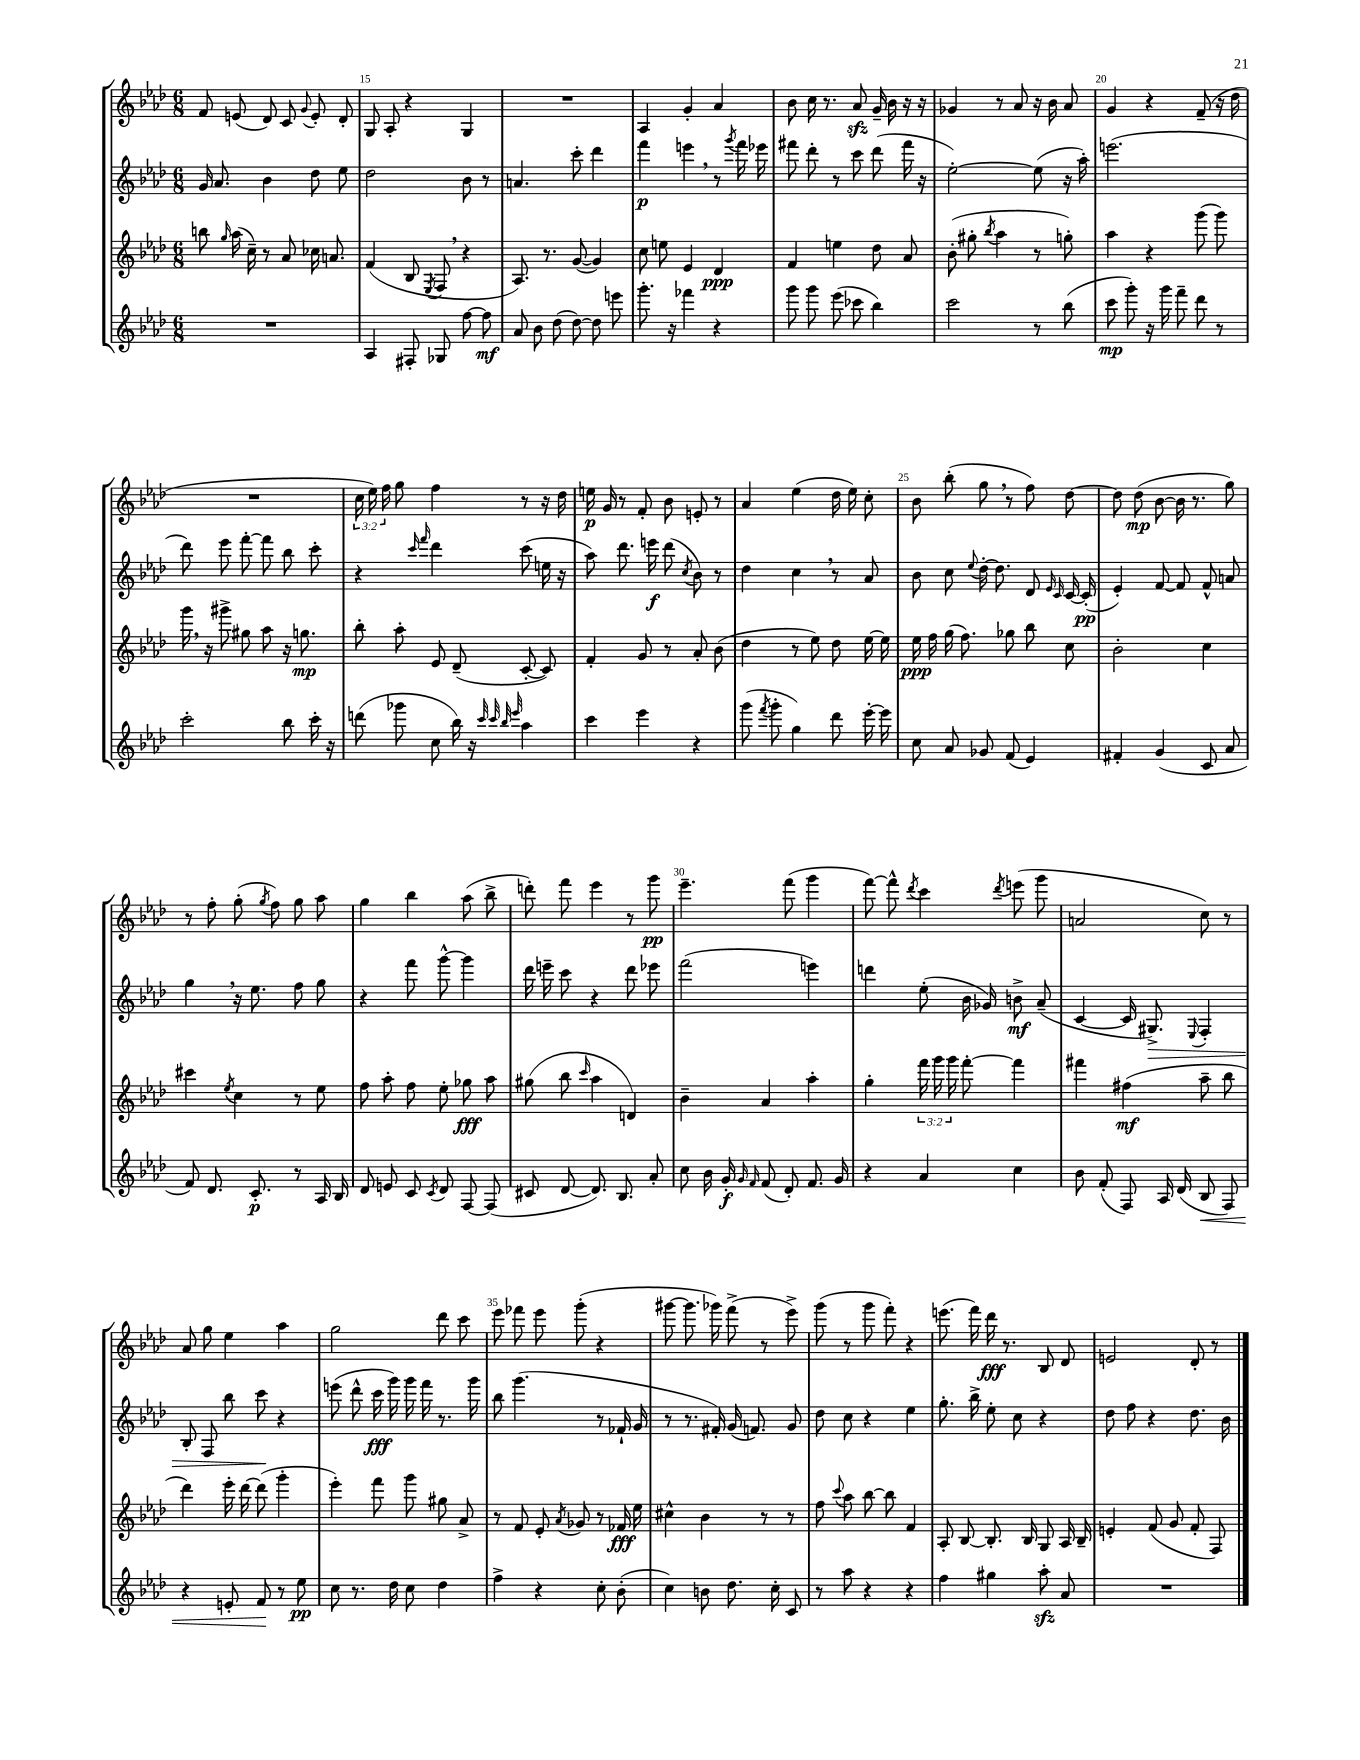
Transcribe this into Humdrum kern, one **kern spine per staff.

**kern	**kern	**kern	**kern
*staff4	*staff3	*staff2	*staff1
*clefG2	*clefG2	*clefG2	*clefG2
*k[b-e-a-d-]	*k[b-e-a-d-]	*k[b-e-a-d-]	*k[b-e-a-d-]
*M6/8	*M6/8	*M6/8	*M6/8
2.r	8bb	16g	8f
.	.	8.a-	.
.	16qqgg	.	.
.	(16aa-	.	(8e
.	16cc~)	.	.
.	8r	4b-	8d-)
.	8a-	.	8c
.	.	.	8qqg
.	16cc-	8dd-	8e'
.	8.a	.	.
.	.	8ee-	8d-'
=	=	=	=
4A-	(4f	2dd-	8G
.	.	.	8A-'
8F#'	8B-	.	4r
.	8qE-	.	.
8G-	8F	.	.
[8ff	4r	8b-	4G
8ff]	.	8r	.
=	=	=	=
8a-	8.A-)	4.a	2.r
8b-	.	.	.
.	8.r	.	.
(8dd-	.	.	.
[8dd-)	([8g	8ccc'	.
8dd-]	4g])	4ddd-	.
8eee	.	.	.
=	=	=	=
8.ggg'	8cc	4fff	4A-
.	8ee	.	.
16r	.	.	.
4fff-	4e-	4eee	4g'
4r	4d-	8r	4a-
.	.	8qggg	.
.	.	16fff	.
.	.	16eee-	.
=	=	=	=
8ggg	4f	8fff#	8b-
8ggg	.	8ddd-'	16cc
.	.	.	8.r
(8eee-	4ee	8r	.
8ccc-	.	8ccc	8a-
4bb-)	8dd-	(8ddd-	16g~
.	.	.	16b-
.	8a-	16fff#	16r
.	.	16r	16r
=	=	=	=
2ccc	(8b-'	[2ee-')	4g-
.	8gg#'	.	.
.	8qbb-	.	.
.	4aa-	.	8r
.	.	.	8a-
8r	8r	(8ee-]	16r
.	.	.	16b-
(8bb-	8gg')	16r	8a-
.	.	16aa-')	.
=	=	=	=
8ccc	4aa-	(2.eee	4g
8ggg')	.	.	.
16r	4r	.	4r
16ggg	.	.	.
8fff~	.	.	.
8ddd-	(8ggg	.	(8f~
8r	8ggg)	.	16r
.	.	.	16dd-
=	=	=	=
2ccc'	16ggg	8ddd-)	2.r
.	16r	.	.
.	8ggg#^	8eee-	.
.	8gg#	[8fff'	.
.	8aa-	8fff]	.
8bb-	16r	8bb-	.
.	8.gg	.	.
16ccc'	.	8ccc'	.
16r	.	.	.
=	=	=	=
(8ddd	8bb-'	4r	24cc
.	.	.	24ee-)
.	.	.	24ff
8ggg-	8aa-'	.	8gg
.	.	16qqccc	.
.	.	16qqfff	.
8cc	8e-	4ddd-	4ff
16bb-)	(8d-~	.	.
16r	.	.	.
32qqccc	.	.	.
32qqccc	.	.	.
32qqbb-	.	.	.
32qqeee-	.	.	.
4aa-	[8c'	(8ccc	8r
.	8c])	16ee	16r
.	.	16r	16dd-
=	=	=	=
4ccc	4f'	8aa-)	16ee
.	.	.	16g
.	.	8.ddd-	8r
4eee-	8g	.	8f'
.	.	16eee	.
.	8r	(8ddd-	8b-
.	.	8qcc	.
4r	8a-'	8b-)	8e'
.	(8b-	8r	8r
=	=	=	=
(8ggg	4dd-	4dd-	4a-
8qfff	.	.	.
8ggg'	.	.	.
4gg)	8r	4cc	(4ee-
.	8ee-)	.	.
8ddd-	8dd-	8r	16dd-
.	.	.	16ee-)
[16eee-'	[16ee-	8a-	8cc'
16eee-]	16ee-]	.	.
=	=	=	=
8cc	16ee-	8b-	8b-
.	16ff	.	.
8a-	(16gg	8cc	(8bb-'
.	8.ff)	.	.
.	.	8qqee-	.
8g-	.	[16dd-'	8gg
.	.	8.dd-]	.
(8f	8gg-	.	8r
4e-)	8bb-	8d-	8ff)
.	.	16qqe-	.
.	.	16qqc	.
.	8cc	[16c	[8dd-
.	.	(16c']	.
=	=	=	=
4f#'	2b-'	4e-')	8dd-]
.	.	.	(8dd-
(4g	.	[8f	[8b-
.	.	8f]	16b-]
.	.	.	8.r
8c	4cc	8f^^	.
8a-	.	8a	8gg)
=	=	=	=
8f)	4ccc#	4gg	8r
8.d-	.	.	8ff'
.	8qee-	.	.
.	4cc	16r	(8gg'
8.c'	.	8.ee-	.
.	.	.	8qgg
.	.	.	8ff)
8r	8r	8ff	8gg
16A-	8ee-	8gg	8aa-
16B-	.	.	.
=	=	=	=
8d-	8ff	4r	4gg
8e	8aa-'	.	.
8c	8ff	8fff	4bb-
8qc	.	.	.
8d-	8ee-'	[8ggg^^	.
[8F	8gg-	4ggg]	(8aa-
(8F]	8aa-	.	8bb-^
=	=	=	=
8c#	(8gg#	16ddd-	8ddd')
.	.	16eee~	.
[8d-	8bb-	8ccc	8fff
.	16qqccc	.	.
8.d-])	4aa-	4r	4eee-
8.B-	.	.	.
.	4d)	8ddd-	8r
8a-'	.	8eee-	8ggg
=	=	=	=
8cc	4b-~	(2fff	4.eee-~
16b-	.	.	.
16g'	.	.	.
16qqg	.	.	.
16qqf	.	.	.
(8f	4a-	.	.
8d-')	.	.	(8fff
8.f	4aa-'	4eee)	4ggg
16g	.	.	.
=	=	=	=
4r	4gg'	4ddd	[8fff)
.	.	.	8fff^^]
.	.	.	8qddd-
4a-	24fff	(8ee-'	4ccc
.	24ggg	.	.
.	24ggg	.	.
.	[8fff'	16b-	.
.	.	16g-)	.
.	.	.	8qddd-
4cc	4fff]	8b^	(8eee
.	.	(8a-~	8ggg
=	=	=	=
8b-	4fff#	[4c	2a
(8f'	.	.	.
8F)	(4ff#	16c]	.
.	.	8.G#^)	.
16A-	.	.	.
(16d-	.	.	.
.	.	8qqE-	.
8B-	8aa-~	4F'	8cc)
8F)	8bb-	.	8r
=	=	=	=
4r	4ddd-)	8B-'	8a-
.	.	8F	8gg
8e'	16eee-'	8bb-	4ee-
.	[16ddd-	.	.
8f	(8ddd-]	8ccc	.
8r	4ggg'	4r	4aa-
8ee-	.	.	.
=	=	=	=
8cc	4eee-')	(8eee	2gg
8.r	.	8ddd-^^	.
.	8fff	16ccc	.
16dd-	.	16ggg)	.
8cc	8ggg	16ggg	.
.	.	16fff	.
4dd-	8gg#	8.r	8ddd-
.	8a-^	.	8ccc
.	.	16ggg	.
=	=	=	=
4ff^	8r	8bb-	8eee-
.	8f	(4.ggg	8fff-
4r	8e-'	.	8eee-
.	8qa-	.	.
.	8g-	.	(8ggg'
8cc'	8r	8r	4r
(8b-'	16f-	16f-`	.
.	16ee-	16g	.
=	=	=	=
4cc)	4cc#^^	8r	[8ggg#
.	.	8.r	8.ggg#]
8b	4b-	.	.
.	.	16f#')	16ggg-)
8.dd-	.	(16g	(8fff^
.	.	8.f)	.
.	8r	.	8r
16cc'	.	.	.
8c	8r	8g	8eee-^)
=	=	=	=
8r	8ff	8dd-	(8ggg
.	8qqccc	.	.
8aa-	8aa-	8cc	8r
4r	[8bb-	4r	8ggg
.	8bb-]	.	8fff')
4r	4f	4ee-	4r
=	=	=	=
4ff	8A-'	8.gg'	(8.eee
.	[8B-	.	.
.	.	16bb-^	16fff)
4gg#	8.B-']	8ee-'	16ddd-
.	.	.	8.r
.	.	8cc	.
.	16B-	.	.
8aa-'	8G	4r	8B-
8a-	16A-	.	8d-
.	16B-~	.	.
=	=	=	=
2.r	4e'	8dd-	2e
.	.	8ff	.
.	(8f	4r	.
.	8g	.	.
.	8f'	8.dd-	8d-'
.	8F)	.	8r
.	.	16b-	.
==	==	==	==
*-	*-	*-	*-
